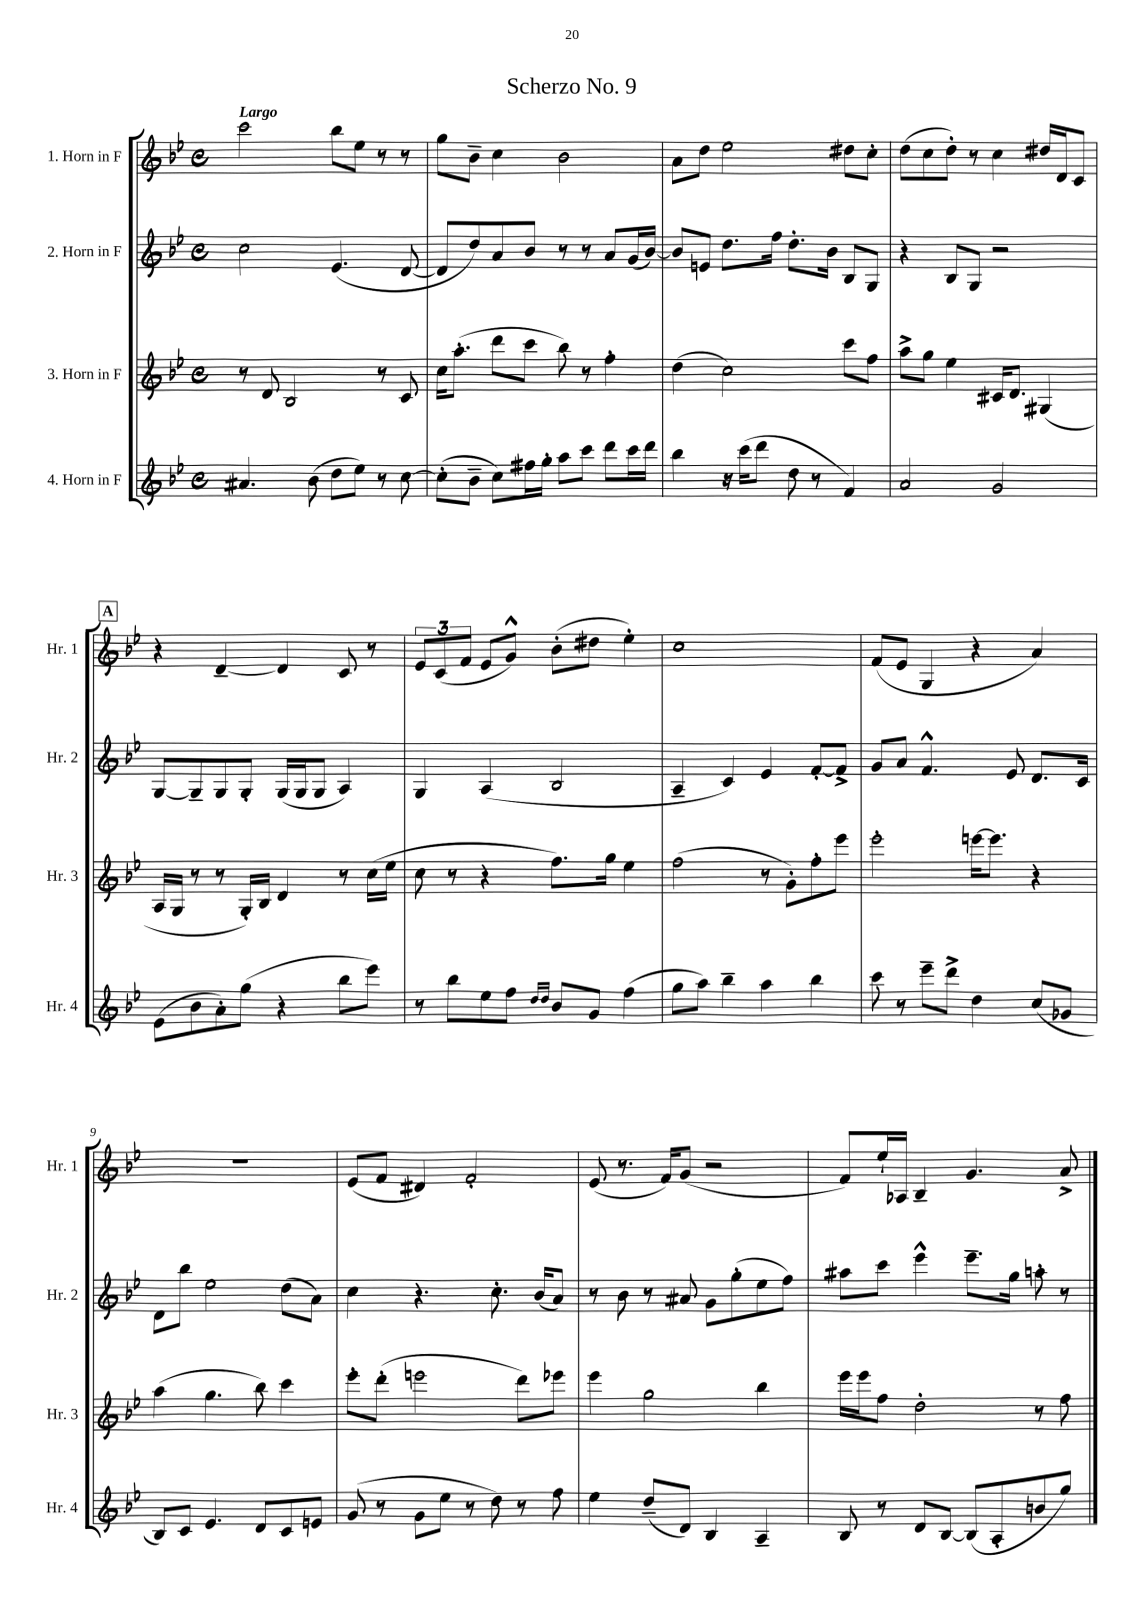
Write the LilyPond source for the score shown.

\header { title = "Scherzo No. 9" }
<<
\new StaffGroup <<
\new Staff = "s0" \with { instrumentName = "1. Horn in F" shortInstrumentName = "Hr. 1" } {
    \clef treble \key bes \major \defaultTimeSignature \time 4/4 \tempo "Largo"
    c'''2 bes''8 ees''8 r8 r8 |
    g''8 bes'8-- c''4 bes'2 |
    a'8 d''8 ees''2 dis''8 c''8-. |
    d''8( c''8 d''8-.) r8 c''4 dis''16 d'16 c'8 |
    \mark \markup { \box "A" } r4 d'4~-- d'4 c'8 r8 |
    \tuplet 3/2 { ees'8 c'8( f'8 } ees'8 g'8-^) bes'8-.( dis''8 ees''4-.) |
    c''1 |
    f'8( ees'8 g4 r4 a'4) |
    R1 |
    ees'8( f'8 dis'4) f'2-. |
    ees'8( r8. f'16) g'8( r2 |
    f'8) ees''16-! aes16 bes4-- g'4. a'8-> \bar "|." |
}
\new Staff = "s1" \with { instrumentName = "2. Horn in F" shortInstrumentName = "Hr. 2" } {
    \clef treble \key bes \major \defaultTimeSignature \time 4/4
    c''2 ees'4.( d'8~ |
    d'8 d''8) a'8 bes'8 r8 r8 a'8 g'16( bes'16~) |
    bes'8 e'8 d''8. f''16 d''8.-. bes'16 bes8 g8 |
    r4 bes8 g8 r2 |
    \mark \markup { \box "A" } g8~ g8-- g8 g8-. g16( g16 g8 a4) |
    g4 a4( bes2 |
    a4-- c'4) ees'4 f'8~-. f'8-> |
    g'8 a'8 f'4.-^ ees'8 d'8. c'16 |
    d'8 bes''8 ees''2 d''8( a'8) |
    c''4 r4. c''8.-. bes'16( a'8) |
    r8 bes'8 r8 ais'8 g'8 g''8-.( ees''8 f''8) |
    ais''8 c'''8 ees'''4-^ ees'''8.-- g''16 a''8-. r8 \bar "|." |
}
\new Staff = "s2" \with { instrumentName = "3. Horn in F" shortInstrumentName = "Hr. 3" } {
    \clef treble \key bes \major \defaultTimeSignature \time 4/4
    r8 d'8 bes2 r8 c'8 |
    c''16 a''8.-.( d'''8 c'''8 bes''8) r8 f''4-. |
    d''4( c''2) c'''8 f''8 |
    a''8-> g''8 ees''4 cis'16 d'8. gis4( |
    \mark \markup { \box "A" } a16 g16 r8 r8 g16-.) bes16 d'4 r8 c''16( ees''16 |
    c''8 r8 r4 f''8.) g''16 ees''4 |
    f''2( r8 g'8-.) f''8-. ees'''8 |
    ees'''2-. e'''16~ e'''8. r4 |
    a''4( g''4. bes''8) c'''4 |
    ees'''8-. d'''8-.( e'''2 d'''8) ees'''8 |
    ees'''4 g''2 bes''4 |
    ees'''16 ees'''16 f''8 d''2-. r8 f''8 \bar "|." |
}
\new Staff = "s3" \with { instrumentName = "4. Horn in F" shortInstrumentName = "Hr. 4" } {
    \clef treble \key bes \major \defaultTimeSignature \time 4/4
    ais'4. bes'8( d''8 ees''8) r8 c''8~ |
    c''8-.( bes'8-- c''8) fis''16 g''16-. a''8 c'''8 d'''8 c'''16 d'''16 |
    bes''4 r16 c'''16( d'''8 d''8 r8 f'4) |
    a'2 g'2 |
    \mark \markup { \box "A" } ees'8( bes'8 a'8-.) g''8( r4 bes''8 ees'''8) |
    r8 bes''8 ees''8 f''8 \grace { d''16 d''16 } bes'8 g'8 f''4( |
    g''8 a''8) bes''4-- a''4 bes''4 |
    c'''8 r8 ees'''8-- d'''8-> d''4 c''8( ges'8 |
    bes8) c'8 ees'4. d'8 c'8 e'8 |
    g'8( r8 g'8 ees''8 r8 d''8) r8 f''8 |
    ees''4 d''8--( d'8) bes4 a4-- |
    bes8 r8 d'8 bes8~ bes8( a8-. b'8 g''8) \bar "|." |
}
>>
>>
